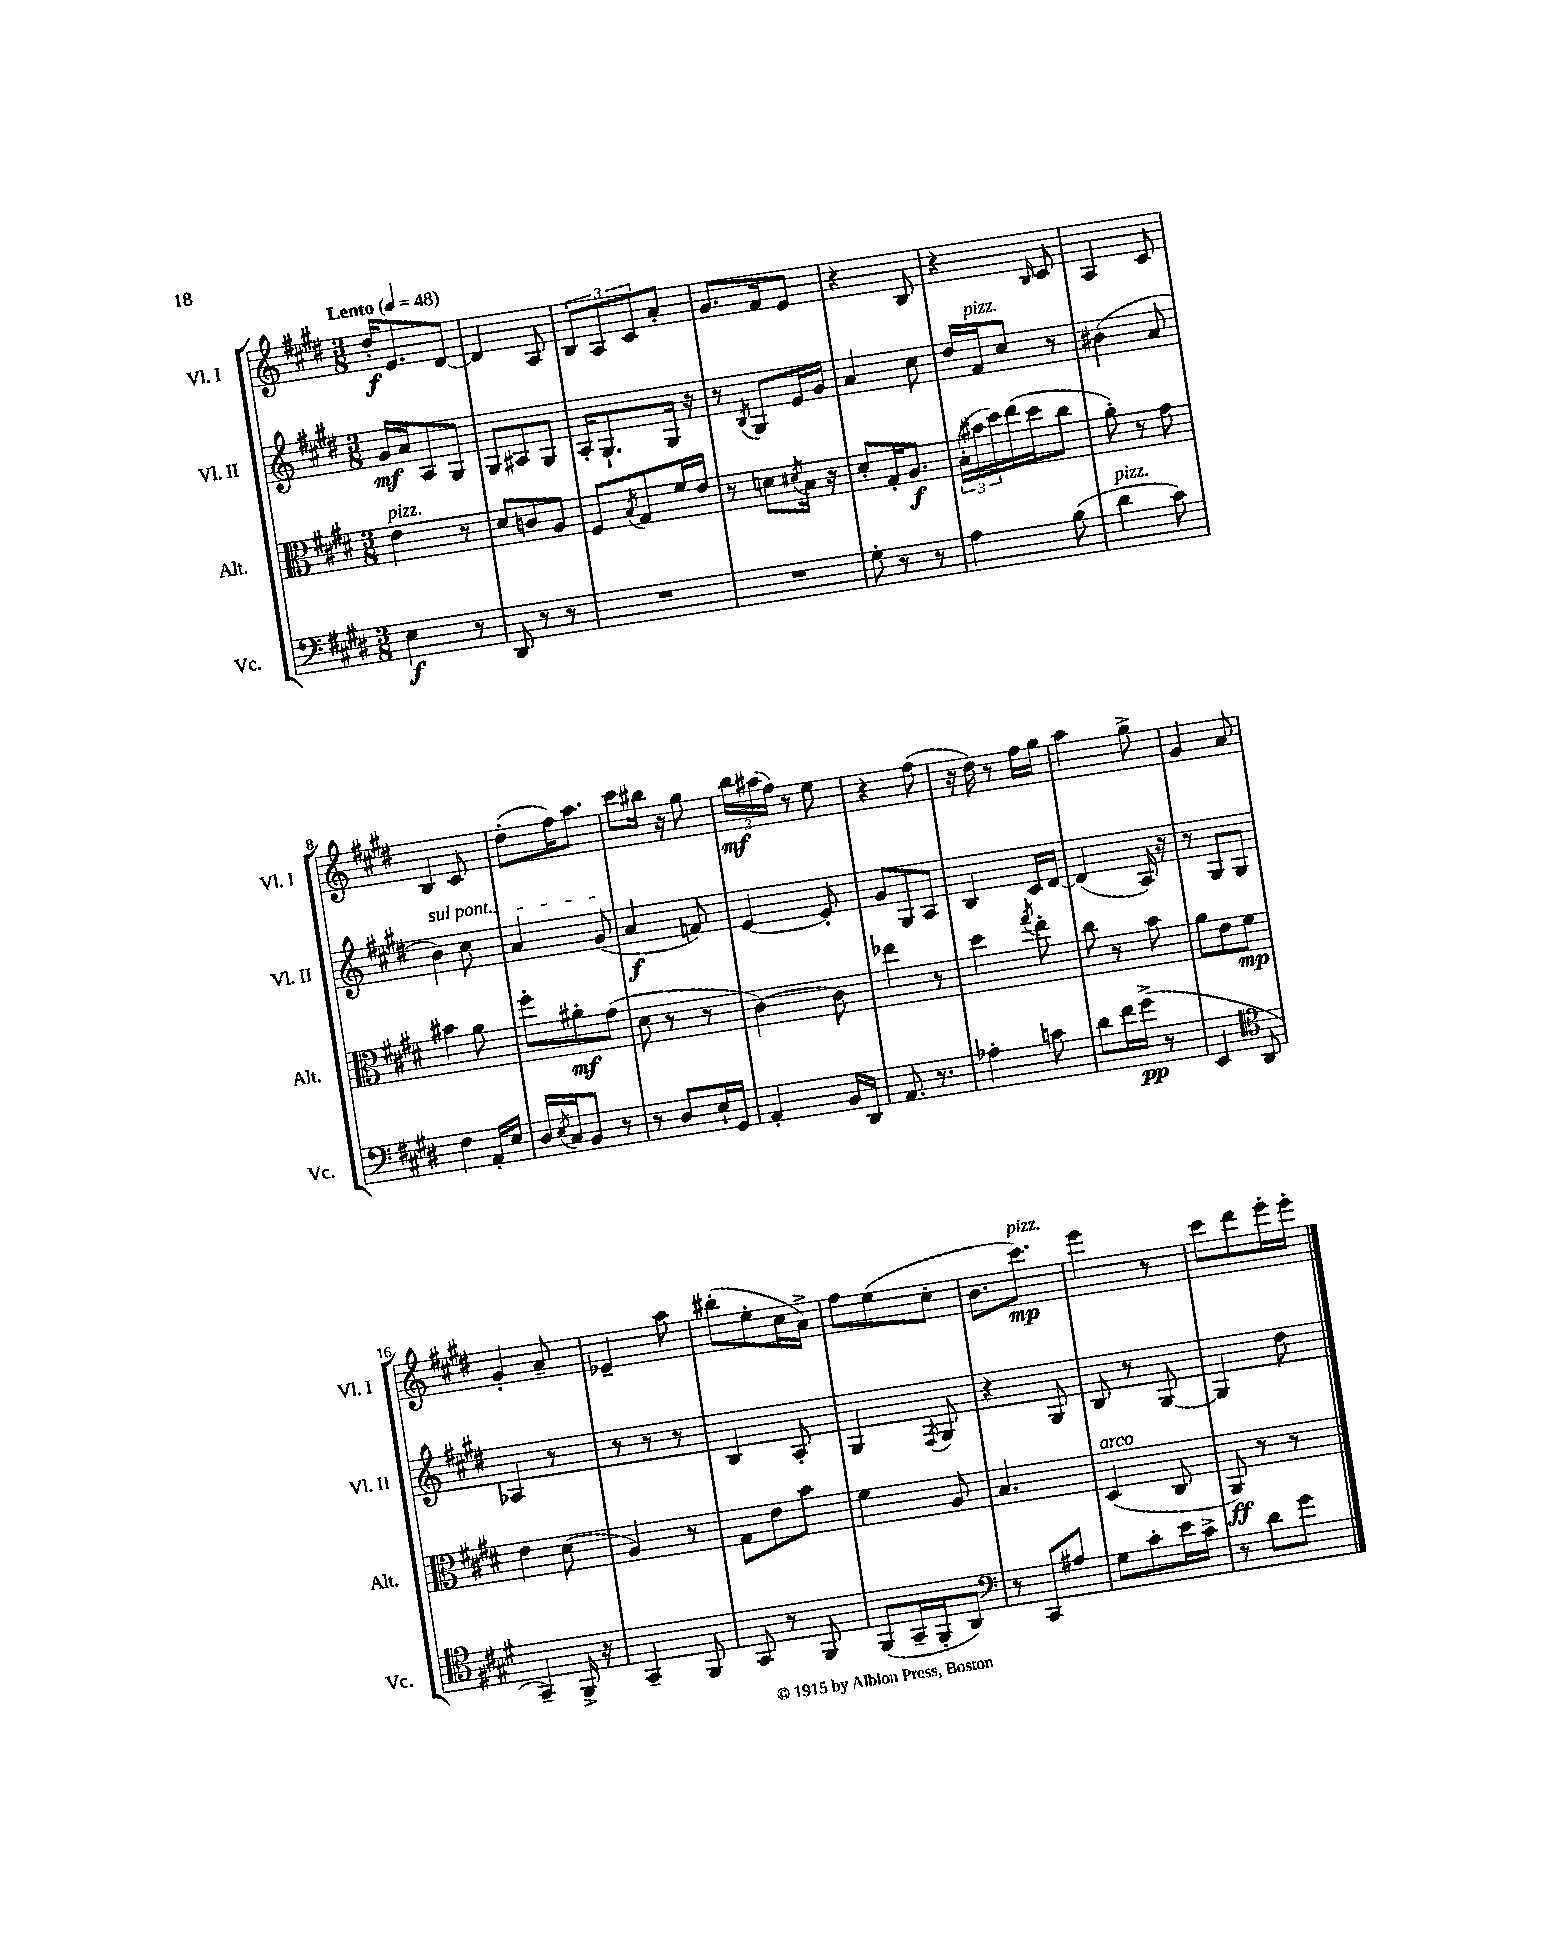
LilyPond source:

<<
\new StaffGroup <<
\new Staff = "s0" \with { instrumentName = "Vl. I" shortInstrumentName = "Vl. I" } {
    \clef treble \key e \major \numericTimeSignature \time 3/8 \tempo "Lento" 4 = 48
    dis''16-.\f e'8. dis'8~ |
    dis'4 a8 |
    \tuplet 3/2 { b8 a8 cis'8 } a'8-. |
    gis'8. fis'16 e'8 |
    r4 b8 |
    r4 \grace { b16 } cis'8 |
    a4 cis'8 |
    b4 cis'8 |
    dis''8-.( fis''16) a''8. |
    cis'''8 bis''16 r16 gis''8 |
    \tuplet 3/2 { b''16\mf ais''16( fis''16) } r8 e''8 |
    r4 fis''8( |
    r16 dis''16) r8 fis''16 gis''16 |
    a''4 gis''8-> |
    gis'4 a'8 |
    gis'4-. a'8-- |
    ees'4-- a''8 |
    bis''8-.( e''8-. cis''16 a'16->) |
    fis''8 e''8( cis''8-. |
    b'8. cis'''8.\mp^\markup { \italic "pizz." }) |
    e'''4 r8 |
    cis'''8 dis'''8 e'''16-. e'''16-. \bar "|." |
}
\new Staff = "s1" \with { instrumentName = "Vl. II" shortInstrumentName = "Vl. II" } {
    \clef treble \key e \major \numericTimeSignature \time 3/8
    gis'16\mf a'16 a8 gis8 |
    gis8 ais8 gis8 |
    a16-. gis8.-! gis16 r16 |
    r8 \acciaccatura { b8 } gis8 e'16 gis'16 |
    a'4 cis''8 |
    dis''16 fis'16^\markup { \italic "pizz." } cis''8 r8 |
    bis'4( a'8 |
    \once \override TextSpanner.bound-details.left.text = \markup { \italic "sul pont." } b'4\startTextSpan) cis''8 |
    a'4 gis'8\stopTextSpan( |
    a'4\f f'8) |
    e'4~ e'8-. |
    gis'8 gis8 a8 |
    b4 cis'16 dis'16~ |
    dis'4( a16) r16 |
    r8 gis8 gis8 |
    aes4 r8 |
    r8 r8 r8 |
    b4 a8-. |
    gis4 \acciaccatura { fis8 } gis8 |
    r4 gis8 |
    b8 r8 gis8~ |
    gis4 dis''8 \bar "|." |
}
\new Staff = "s2" \with { instrumentName = "Alt." shortInstrumentName = "Alt." } {
    \clef alto \key e \major \numericTimeSignature \time 3/8
    e'4^\markup { \italic "pizz." } r8 |
    dis'8 c'8 a8 |
    fis8 \acciaccatura { b8 } gis8 fis'16 e'16 |
    r8 d'8 \acciaccatura { dis'8 } b16 r16 |
    dis'8-. gis16-. a8.\f |
    \tuplet 3/2 { b16-.( bis'16 dis''16) } e''16( dis''16 cis''8 |
    a'8-.) r8 gis'8 |
    bis'4 a'8 |
    fis''8-. ais'8-.\mf gis'8( |
    dis'8 r8 r8 |
    cis'4~) cis'8 |
    ees''4 r8 |
    dis''4 \acciaccatura { gis''8 } e''8-. |
    cis''8 r8 b'8 |
    a'8 e'8 fis'8\mp |
    e'4 dis'8( |
    a4) r8 |
    gis8 e'8 b'8 |
    fis'4 a8 |
    b4. |
    dis4^\markup { \italic "arco" }( cis8 |
    a,8\ff) r8 r8 \bar "|." |
}
\new Staff = "s3" \with { instrumentName = "Vc." shortInstrumentName = "Vc." } {
    \clef bass \key e \major \numericTimeSignature \time 3/8
    e4\f r8 |
    dis,8 r8 r8 |
    R4. |
    R4. |
    gis8-. r8 r8 |
    a4 b8( |
    dis'4^\markup { \italic "pizz." } cis'8) |
    fis4 a,16-. e16 |
    dis16 \acciaccatura { e8 } cis16 b,8 r8 |
    r8 dis8 e16-! gis,16 |
    a,4-. b,16 dis,16 |
    a,8. r8. |
    aes4-. c'8 |
    dis'8 fis'16 gis'16->\pp( r8 |
    e,4 \clef tenor a,8 |
    gis,4--) fis,16-> r16 |
    gis,4-- fis,8 |
    gis,8 r8 fis,8 |
    fis,8( gis,16-- fis,16-. a,8) |
    \clef bass r8 cis,8 ais8 |
    gis8 cis'8-. e'16 cis'16-> |
    r8 dis'8 gis'8 \bar "|." |
}
>>
>>
